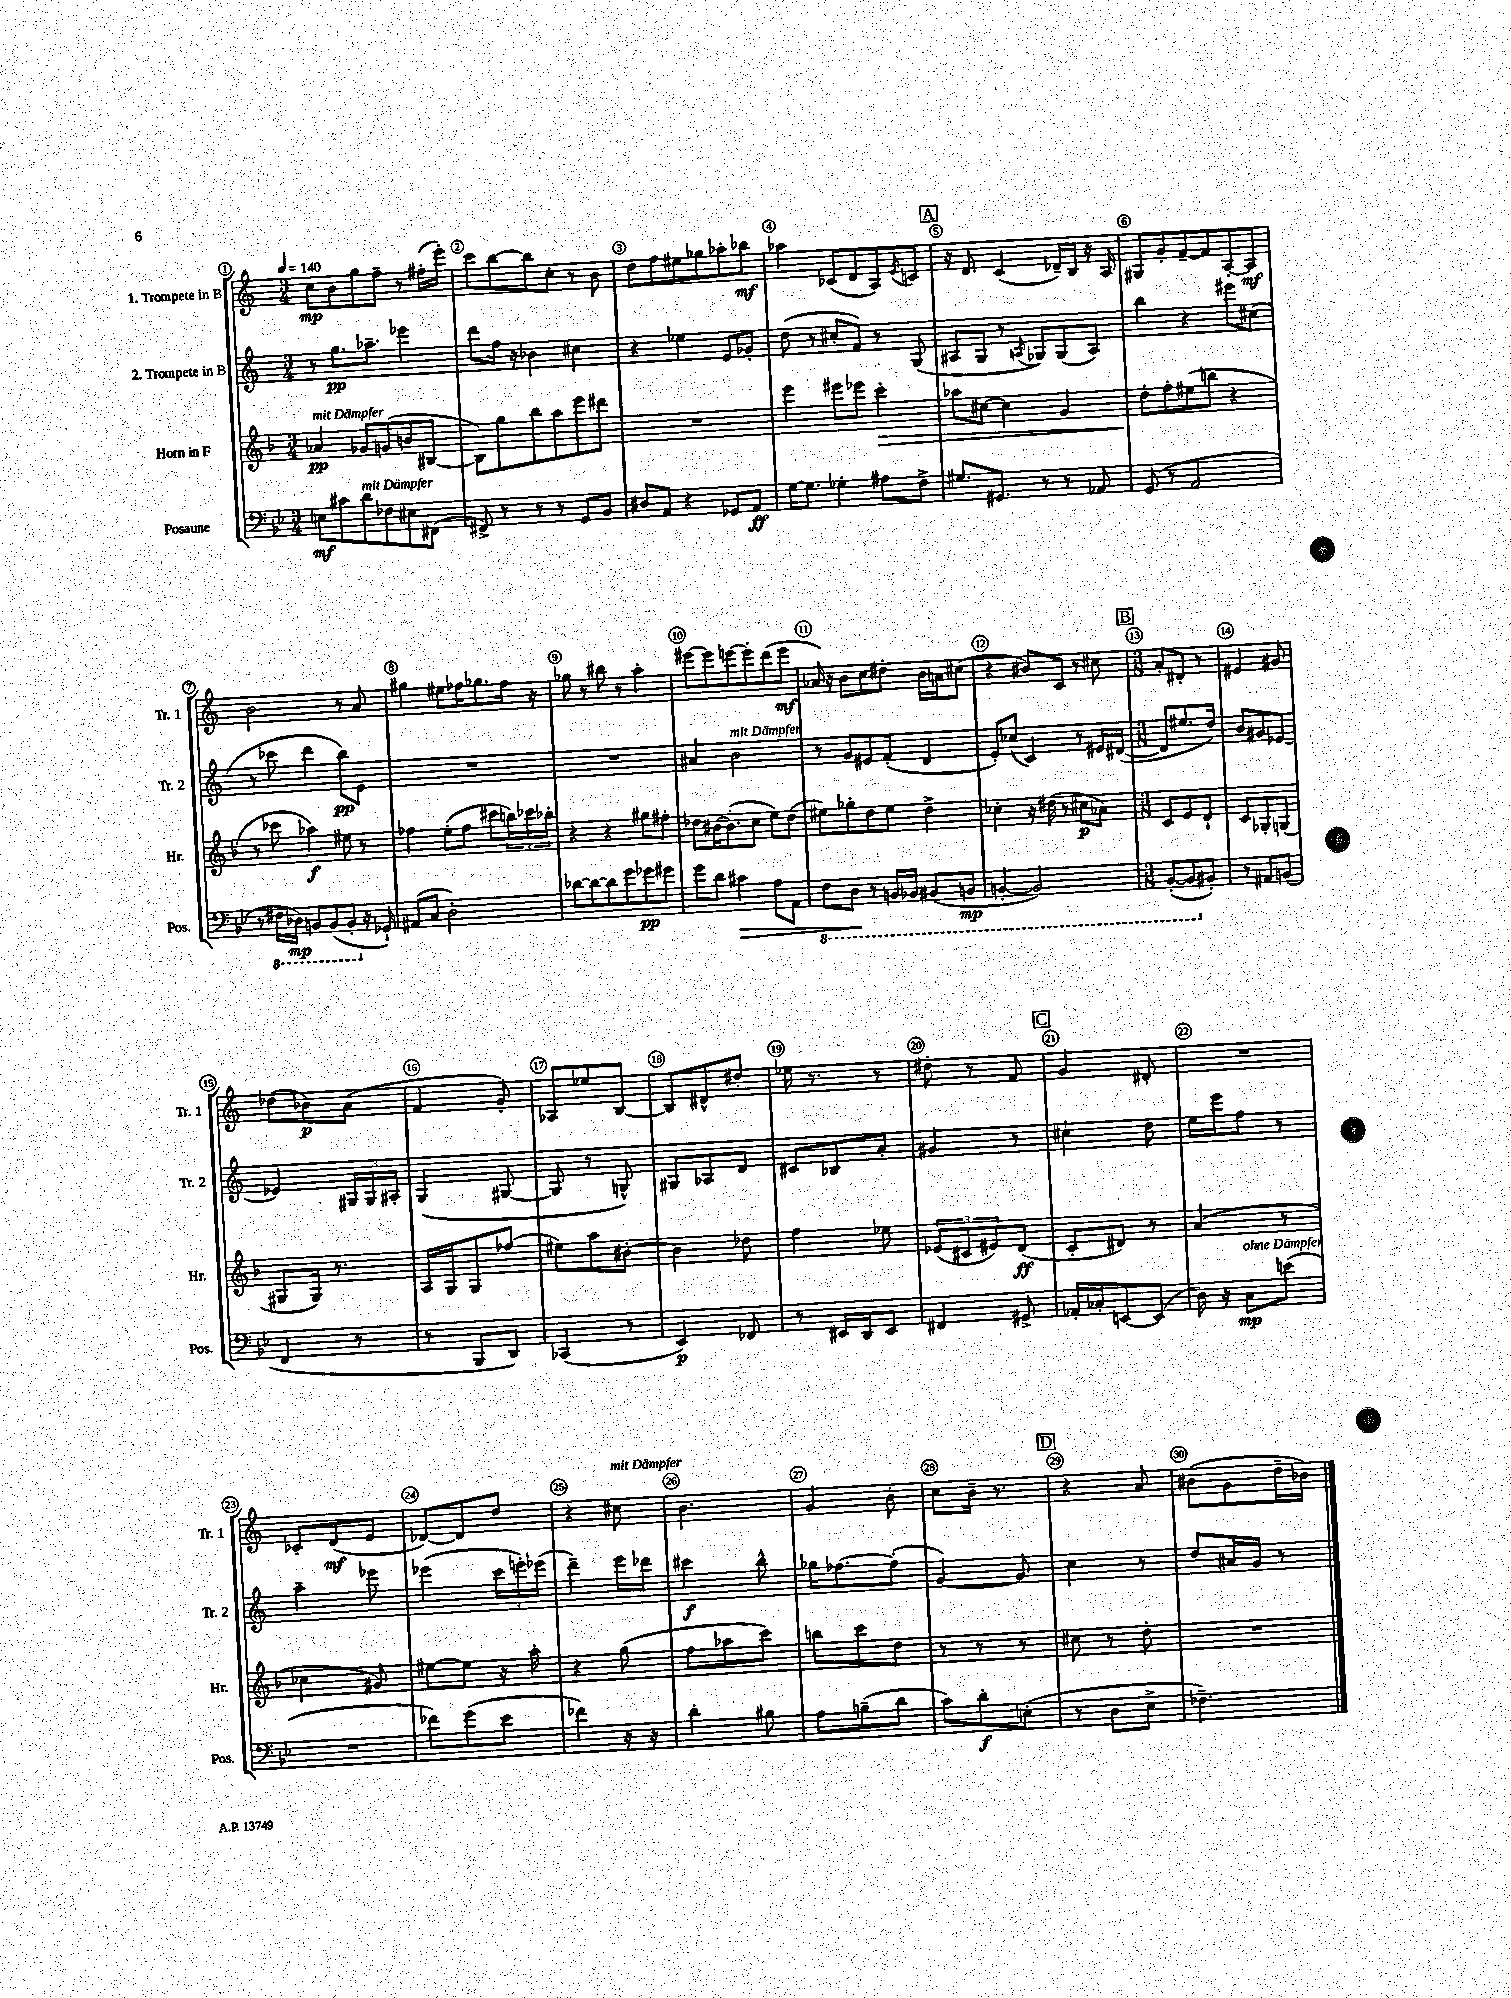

**kern	**dynam	**kern	**dynam	**kern	**dynam	**kern	**dynam
*part4	*part4	*part3	*part3	*part2	*part2	*part1	*part1
*staff4	*staff4	*staff3	*staff3	*staff2	*staff2	*staff1	*staff1
*I"Posaune	*	*I"Horn in F	*	*I"2. Trompete in B	*	*I"1. Trompete in B	*
*I'Pos.	*	*I'Hr.	*	*I'Tr. 2	*	*I'Tr. 1	*
*clefF4	*	*clefG2	*	*clefG2	*	*clefG2	*
*k[b-e-]	*	*k[b-]	*	*k[]	*	*k[]	*
*M3/4	*	*M3/4	*	*M3/4	*	*M3/4	*
*MM140	*	*MM140	*	*MM140	*	*MM140	*
=1	=1	=1	=1	=1	=1	=1	=1
!	!	!LO:TX:a:i:t=mit Dämpfer	!	!	!	!	!
8En\L	mf	4a-X/	pp	8r	.	8cc\L	mp
8c#X\	.	.	.	8.gg\L	pp	8b\	.
!LO:TX:a:i:t=mit Dämpfer	!	!	!	!	!	!	!
8d\	.	8g-X/L	.	.	.	8gg\	.
.	.	.	.	8.aa-X~\J	.	.	.
8F-X\	.	(8gn/	.	.	.	8ff~\J	.
8E#X\	.	8bn/	.	4eee-X\	.	8r	.
(8FF#X\J	.	[8B#X/J	.	.	.	(16ff#X'\LL	.
.	.	.	.	.	.	16eee'\JJ)	.
=2	=2	=2	=2	=2	=2	=2	=2
8FF#X^/)	.	8B#\L])	.	8ddd\L	.	8ccc\L	.
8r	.	8gg\	.	16ff\Jk	.	[8bb\	.
.	.	.	.	16r	.	.	.
8r	.	8bb-\	.	4b-X\	.	8bb\]	.
8r	.	8aa\	.	.	.	8cc'\J	.
8GG/L	.	8eee\	.	4cc#X\	.	8r	.
8BB-/J	.	8ddd#X\J	.	.	.	8b\	.
=3	=3	=3	=3	=3	=3	=3	=3
8D#X/L	.	2.r	.	4r	.	8dd\L	.
8AA/J	.	.	.	.	.	8ff\	.
4r	.	.	.	4ee-X\	.	8ee#X\	.
.	.	.	.	.	.	8gg-X\	.
8GG-X/L	.	.	.	8e/L	.	8aa-X'\	.
8AA/J	ff	.	.	8g-X'/J	.	8bb-X\J	mf
=4	=4	=4	=4	=4	=4	=4	=4
[16G\KL	.	4eee\	.	(8dd\	.	4aa-X\	.
8.G\J]	.	.	.	.	.	.	.
.	.	.	.	8r	.	.	.
4G-X'\	.	8eee#X\L	.	8cc#X'/L	.	(8c-X/L	.
.	.	8eee-X\J	.	8f/J)	.	8d/	.
!	!	!	!LO:HP:b	!	!	!	!
8A#X\L	.	4ccc'\	>	8r	.	8A/)	.
.	.	.	.	.	.	8qe/	.
8F^\J	.	.	.	(8G/	.	8cn/J	.
!!LO:REH:place=s1:t=A
=5	=5	=5	=5	=5	=5	=5	=5
8.G#X/L	.	8aa-X\L	.	8A#X/L	.	16r	.
.	.	.	.	.	.	8.d/	.
.	.	[8cc#X\J	.	8G/J	.	.	.
8.GG#X/J	.	.	.	.	.	.	.
.	.	4cc#\]	.	8r	.	(4c/	.
.	.	.	.	8qAn/	.	.	.
8r	.	.	.	8G-X/L)	.	.	.
8r	.	4g/	.	(8G-/	.	16d-X~/LL)	.
.	.	.	.	.	.	16B/JJ	.
8AA-X/	.	.	.	8A/J)	.	16r	.
.	.	.	.	.	.	16A/	.
=6	=6	=6	=6	=6	=6	=6	=6
(8GG/	.	8dd'\L	.	4bb\	.	8G#X/L	.
8r	.	8ff'\	]	.	.	8g'/	.
2AA/	.	(8ee#X\	.	4r	.	[8f~/	.
.	.	8bbn\J	.	.	.	8f/]	.
.	.	4r	.	8eee#X\L	.	[8A'/	.
.	.	.	.	(8cc#X\J	.	8A/J]	mf
!!LO:LB:g=z
=7	=7	=7	=7	=7	=7	=7	=7
8r	.	8r	.	8r	.	2b\	.
*8ba	*	*	*	*	*	*	*
16FF#X\LL	.	8ccc-X\	.	8ccc-X\	.	.	.
16DD-X\JJ)	mp	.	.	.	.	.	.
8BBBn/L	.	4aa-X\)	f	4ddd\	.	.	.
(8BBB/	.	.	.	.	.	.	.
8BBB'/J	.	8ee#X\	.	8bb\L)	pp	8r	.
*X8ba	*	*	*	*	*	*	*
16r	.	8r	.	8e\J	.	8a/	.
16GG-X`/)	.	.	.	.	.	.	.
=8	=8	=8	=8	=8	=8	=8	=8
(8AA#X/L	.	4ff-X\	.	2.r	.	4gg#X\	.
8C/J	.	.	.	.	.	.	.
2D'\)	.	(8ee'\L	.	.	.	8ee#X\L	.
.	.	8ff-\J	.	.	.	16ff-X\K	.
.	.	.	.	.	.	8.gg-X\	.
.	.	8ccc#X\L	.	.	.	.	.
.	.	24bbn\L)	.	.	.	16ff-\Jk	.
.	.	24ccc-X\	.	.	.	.	.
.	.	.	.	.	.	16r	.
.	.	24bb-X'\JJ	.	.	.	.	.
=9	=9	=9	=9	=9	=9	=9	=9
[8d-X\L	.	4r	.	2.r	.	8gg-X\	.
8d-\_	.	.	.	.	.	8r	.
8d-\]	.	4r	.	.	.	8bb#X\	.
8g\	.	.	.	.	.	8r	.
8g-X\	pp	8gg#X\L	.	.	.	4aa'\	.
8g#X\J	.	8ff#X'\J	.	.	.	.	.
=10	=10	=10	=10	=10	=10	=10	=10
8g\L	.	8dd-X\L	.	4a#X/	.	[8eee#X\L	.
8d\J	.	[16b#X\K	.	.	.	8eee#\]	.
.	.	(8.b#'\]	.	.	.	.	.
!	!	!	!	!LO:TX:a:i:t=mit Dämpfer	!	!	!
!	!LO:HP:b	!	!	!	!	!	!
4c#X\	>	.	.	2b\	.	[8eeen\	.
.	.	8cc\J	.	.	.	8eee'\]	.
8A\L	.	8ee\L)	.	.	.	(8ddd\	.
8AA\J	.	(8dd-\J	.	.	.	8eee\J	mf
=11	=11	=11	=11	=11	=11	=11	=11
*8ba	*	*	*	*	*	*	*
8FF\L	.	8ee#X\L)	.	8r	.	16a-X/)	.
.	.	.	.	.	.	16r	.
8DD\J	.	8gg-X'\	.	8g/L	.	8b\L	.
8r	]	8dd\	.	8e#X/	.	8cc\	.
16BBBn/LL	.	8ee#\J	.	(8f'/J	.	8dd#X'\J	.
16BBB-X/JJ	.	.	.	.	.	.	.
(8BBB#X/L	.	4dd^\	.	4d/	.	16b\LL	.
.	.	.	.	.	.	16an\J	.
8BBBn/J	mp	.	.	.	.	(8cc#X\J	.
=12	=12	=12	=12	=12	=12	=12	=12
[4BBBn'/	.	4cc-X'\	.	8e'/L)	.	4r	.
.	.	.	.	(8cc-X/J	.	.	.
2BBB/])	.	16r	.	4c/)	.	8b#X/L)	.
.	.	(16dd#X\	.	.	.	.	.
.	.	8r	.	.	.	8c/J	.
.	.	8cc#X\L	p	8r	.	8r	.
.	.	8a-X\J)	.	16e#X/LL	.	8cc#X\	.
.	.	.	.	([16d#X/JJ	.	.	.
!!LO:REH:place=s1:t=B
=13	=13	=13	=13	=13	=13	=13	=13
*M3/8	*	*M3/8	*	*M3/8	*	*M3/8	*
([8BBB-'/L	.	8c/L	.	8d#/L]	.	8a'/L	.
8BBB-/]	.	8e/	.	8.ee#X/	.	8d#X'/J	.
*X8ba	*	*	*	*	*	*	*
8BB#X'/J)	.	8d`/J	.	.	.	8r	.
.	.	.	.	16dd/Jk)	.	.	.
=14	=14	=14	=14	=14	=14	=14	=14
8r	.	8c/L	.	8b/L	.	4e#X/	.
8AA#X/L	.	8G-X'/	.	8g#X/	.	.	.
(8BBn/J	.	(8Gn/J	.	[8e-X/J	.	8g#X/	.
!!LO:LB:g=z
=15	=15	=15	=15	=15	=15	=15	=15
4FF/	.	8G#X/L	.	4e-X/]	.	(8dd-X\L	.
.	.	16G#/Jk)	.	.	.	8b-X\)	p
.	.	8.r	.	.	.	.	.
8r	.	.	.	24G#X/LL	.	(8a\J	.
.	.	.	.	24G#/	.	.	.
.	.	.	.	24A#X'/JJ	.	.	.
=16	=16	=16	=16	=16	=16	=16	=16
8r	.	16A/LL	.	(4G/	.	4f/	.
.	.	16G/J	.	.	.	.	.
8BBB-/L	.	8G/	.	.	.	.	.
8DD/J)	.	(8ff-X/J	.	[8G#X/	.	8g'/)	.
=17	=17	=17	=17	=17	=17	=17	=17
(4CC-X/	.	8ee#X\L)	.	8G#/]	.	8A-X/L	.
.	.	8aa\	.	8r	.	8ee-X/	.
8r	.	[8b#X'\J	.	8Gn^^/)	.	[8B/J	.
=18	=18	=18	=18	=18	=18	=18	=18
4EE-/)	p	4b#\]	.	8G#X/L	.	8B/L]	.
.	.	.	.	8A-X/	.	8d#X^^/	.
8FF-X/	.	8dd-X\	.	8d/J	.	8dd#X'/J	.
=19	=19	=19	=19	=19	=19	=19	=19
8r	.	4ff\	.	8c#X/L	.	16ee-X\	.
.	.	.	.	.	.	8.r	.
16EE#X/LL	.	.	.	8B-X/	.	.	.
16DD/J	.	.	.	.	.	.	.
8EE#/J	.	8ee-X\	.	8a'/J	.	8r	.
=20	=20	=20	=20	=20	=20	=20	=20
4FF#X/	.	(12e-X/L	.	4g#X/	.	8dd#X'\	.
.	.	12c#X/	.	.	.	.	.
.	.	.	.	.	.	8r	.
.	.	12e#X/)	.	.	.	.	.
8GG#X^/	.	(8d/J	ff	8r	.	8f/	.
!!LO:REH:place=s1:t=C
=21	=21	=21	=21	=21	=21	=21	=21
16AA-X'/LL	.	8c'/L	.	4cc#X`\	.	4g/	.
16C-X'/J	.	.	.	.	.	.	.
[8EEn/	.	8d#X/J)	.	.	.	.	.
(8EE/J]	.	8r	.	8dd\	.	8d#X'/	.
=22	=22	=22	=22	=22	=22	=22	=22
16D\)	.	(4a/	.	16ee\LL	.	4.r	.
16r	.	.	.	16eee\J	.	.	.
!LO:TX:a:i:t=ohne Dämpfer	!	!	!	!	!	!	!
8C\L	mp	.	.	8ff\J	.	.	.
(8en\J	.	8r	.	8r	.	.	.
!!LO:LB:g=z
=23	=23	=23	=23	=23	=23	=23	=23
4.r	.	4cc-X\	.	4aa~\	.	8c-X'/L	.
.	.	.	.	.	.	(8d/	mf
.	.	8g#X/)	.	8eee-X\	.	8e/J	.
=24	=24	=24	=24	=24	=24	=24	=24
8f-X\L)	.	[8ee#X\L	.	(4eee-X\	.	[8d-X/L)	.
(8g\	.	8ee#\J]	.	.	.	8d-/]	.
8e-\J	.	16r	.	24ccc\LL	.	8dd/J	.
.	.	.	.	24eeen'\)	.	.	.
.	.	16aa'\	.	.	.	.	.
.	.	.	.	(24eee-X\JJ	.	.	.
=25	=25	=25	=25	=25	=25	=25	=25
4f-X\)	.	4r	.	4ddd~\)	.	4r	.
!	!	!	!	!	!	!LO:TX:a:i:t=mit Dämpfer	!
16r	.	(8gg\	.	16eee\LL	.	8cc#X\	.
16r	.	.	.	16ddd-X\JJ	.	.	.
=26	=26	=26	=26	=26	=26	=26	=26
4d'\	.	8ff\L	.	4ccc#X\	f	4.b\	.
.	.	8aa-X\	.	.	.	.	.
8B#X\	.	8ccc\J)	.	8bb^^\	.	.	.
=27	=27	=27	=27	=27	=27	=27	=27
8A\L	.	8bbn\L	.	16gg-X\KL	.	4g/	.
.	.	.	.	[8.ff-X\	.	.	.
(8Bn~\	.	8ccc\	.	.	.	.	.
8d\J	.	8dd\J	.	(8ff-'\J]	.	8b'\	.
=28	=28	=28	=28	=28	=28	=28	=28
8c\L)	.	8r	.	[4g/)	.	8cc\L	.
8d'\	f	8r	.	.	.	16b~\Jk	.
.	.	.	.	.	.	8.r	.
(8En'\J	.	8r	.	8g/]	.	.	.
!!LO:REH:place=s1:t=D
=29	=29	=29	=29	=29	=29	=29	=29
8r	.	8cc#X\	.	4cc\	.	4r	.
8D\L	.	8r	.	.	.	.	.
8E-^\J	.	8dd'\	.	8r	.	8a/	.
=30	=30	=30	=30	=30	=30	=30	=30
4.F-X~\)	.	4.r	.	8dd/L	.	(8b#X\L	.
.	.	.	.	16a#X/L	.	8g\	.
.	.	.	.	16g/JJ	.	.	.
.	.	.	.	8r	.	16dd~\L	.
.	.	.	.	.	.	16b-X\JJ)	.
==	==	==	==	==	==	==	==
*-	*-	*-	*-	*-	*-	*-	*-
